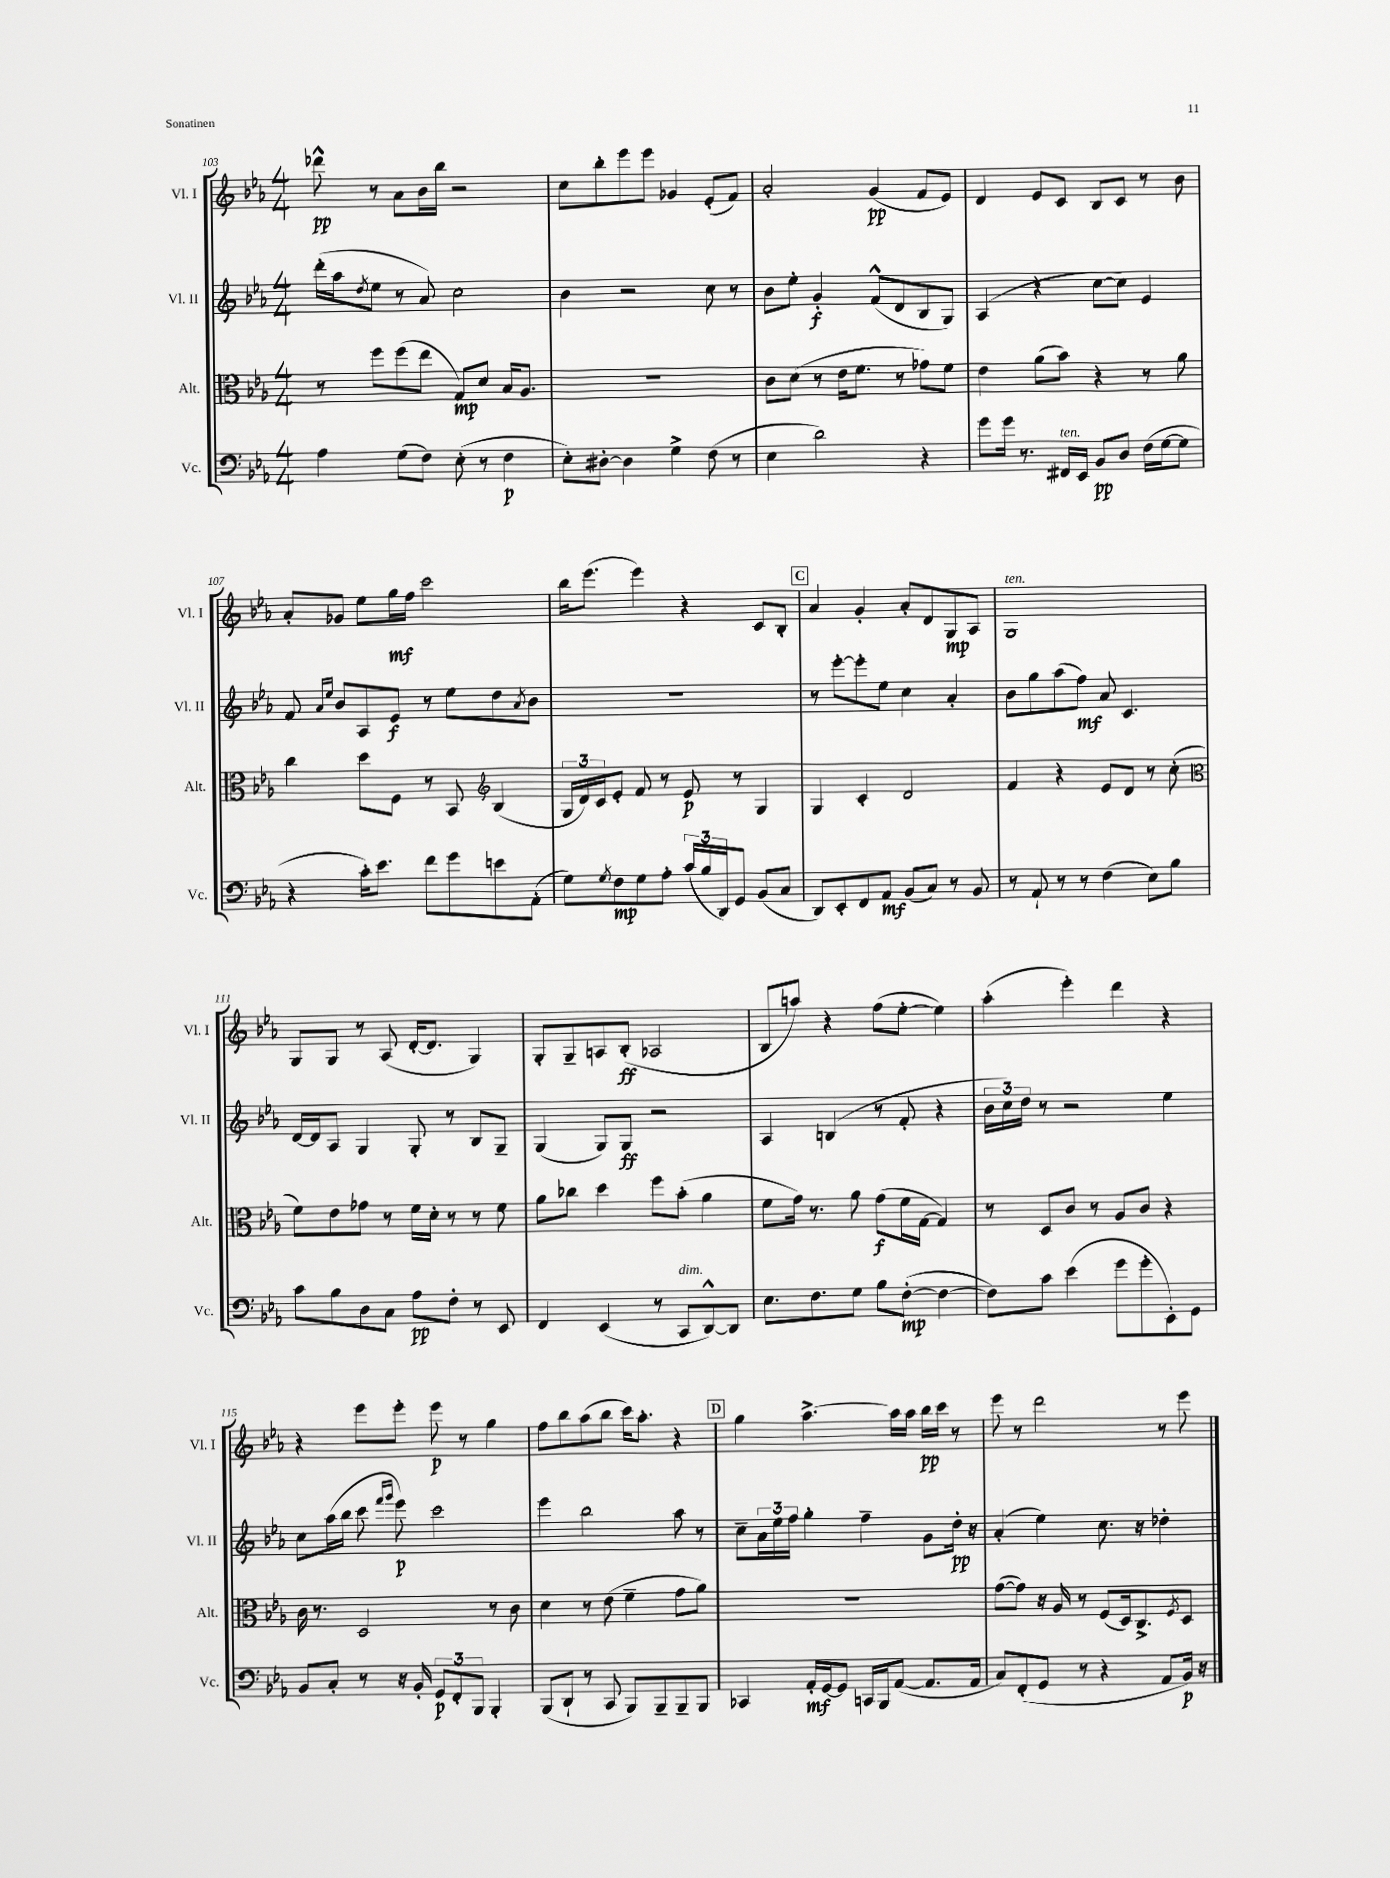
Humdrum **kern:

**kern	**dynam	**kern	**dynam	**kern	**dynam	**kern	**dynam
*part4	*part4	*part3	*part3	*part2	*part2	*part1	*part1
*staff4	*staff4	*staff3	*staff3	*staff2	*staff2	*staff1	*staff1
*I"Vc.	*	*I"Alt.	*	*I"Vl. II	*	*I"Vl. I	*
*I'Vc.	*	*I'Alt.	*	*I'Vl. II	*	*I'Vl. I	*
*clefF4	*	*clefC3	*	*clefG2	*	*clefG2	*
*k[b-e-a-]	*	*k[b-e-a-]	*	*k[b-e-a-]	*	*k[b-e-a-]	*
*M4/4	*	*M4/4	*	*M4/4	*	*M4/4	*
=103	=103	=103	=103	=103	=103	=103	=103
4A-\	.	8r	.	(16ddd'\LL	.	8ddd-X^^\	pp
.	.	.	.	16aa-\J	.	.	.
.	.	.	.	8qdd/	.	.	.
.	.	8ff\L	.	8ee-\J	.	8r	.
(8G\L	.	(8ff\	.	8r	.	8a-\L	.
8F\J)	.	8ee-\J	.	8a-/)	.	16b-\L	.
.	.	.	.	.	.	16bb-\JJ	.
(8E-'\	.	8G/L)	mp	2cc\	.	2r	.
8r	.	8d/J	.	.	.	.	.
4F\	p	16B-/KL	.	.	.	.	.
.	.	8.A-/J	.	.	.	.	.
=104	=104	=104	=104	=104	=104	=104	=104
8E-'\L)	.	1r	.	4b-\	.	8cc\L	.
[8D#X'\J	.	.	.	.	.	8bb-'\	.
4D#\]	.	.	.	2r	.	8eee-\	.
.	.	.	.	.	.	8eee-\J	.
4G^\	.	.	.	.	.	4g-X/	.
(8F\	.	.	.	8cc\	.	(8e-'/L	.
8r	.	.	.	8r	.	8f/J)	.
=105	=105	=105	=105	=105	=105	=105	=105
4E-\	.	8c\L	.	8b-\L	.	2a-'/	.
.	.	(8d\J	.	8ee-'\J	.	.	.
2d\)	.	8r	.	4g'/	f	.	.
.	.	16e-\KL	.	.	.	.	.
.	.	8.f\J	.	.	.	.	.
.	.	.	.	(8f^^/L	.	(4g/	pp
.	.	8r	.	8d/	.	.	.
4r	.	8g-X\L)	.	8B-/	.	8f/L	.
.	.	8f\J	.	8G/J)	.	8e-/J)	.
=106	=106	=106	=106	=106	=106	=106	=106
8g\L	.	4e-\	.	(4A-/	.	4d/	.
16g\Jk	.	.	.	.	.	.	.
8.r	.	.	.	.	.	.	.
.	.	(8a-\L	.	4r	.	8e-/L	.
!LO:TX:a:i:t=ten.	!	!	!	!	!	!	!
16FF#X/LL	.	8b-\J)	.	.	.	8c/J	.
16EE-/JJ	.	.	.	.	.	.	.
8BB-/L	pp	4r	.	[8cc\L	.	8B-/L	.
8D/J	.	.	.	8cc\J])	.	8c/J	.
(16F\LL	.	8r	.	4e-/	.	8r	.
[16G\J	.	.	.	.	.	.	.
8G\J]	.	8a-\	.	.	.	8b-\	.
!!LO:LB:g=z
=107	=107	=107	=107	=107	=107	=107	=107
4r	.	4cc\	.	8f/	.	8a-'/L	.
.	.	.	.	16qqa-/LL	.	.	.
.	.	.	.	16qqee-/JJ	.	.	.
.	.	.	.	8b-/L	.	8g-X/J	.
16c'\KL)	.	8dd\L	.	8A-/	.	8ee-\L	.
8.e-\J	.	.	.	.	.	.	.
.	.	8F\J	.	8e-/J	f	16gg\L	mf
.	.	.	.	.	.	16ff\JJ	.
8f\L	.	8r	.	8r	.	2ccc\	.
8g\	.	8BB-/	.	8ee-\L	.	.	.
*	*	*clefG2	*	*	*	*	*
8en\	.	(4B-/	.	8dd\	.	.	.
.	.	.	.	8qa-/	.	.	.
(8AA-'\J	.	.	.	8b-\J	.	.	.
=108	=108	=108	=108	=108	=108	=108	=108
8G\L)	.	24G/LL	.	1r	.	16bb-\KL	.
.	.	24d/)	.	.	.	.	.
.	.	.	.	.	.	(8.eee-\J	.
.	.	24c/J	.	.	.	.	.
8qG/	.	.	.	.	.	.	.
8F\	mp	8e-'/J	.	.	.	.	.
8G\	.	8f/	.	.	.	4eee-\)	.
8A-'\J	.	8r	.	.	.	.	.
(24c/LL	.	8e-/	p	.	.	4r	.
24B-/	.	.	.	.	.	.	.
24DD/J)	.	.	.	.	.	.	.
8GG/J	.	8r	.	.	.	.	.
(8BB-/L	.	4G/	.	.	.	8c/L	.
8C/J	.	.	.	.	.	8B-'/J	.
!!LO:REH:place=s1:t=C
=109	=109	=109	=109	=109	=109	=109	=109
8DD/L)	.	4G/	.	8r	.	4a-/	.
8EE-'/	.	.	.	[8eee-'\L	.	.	.
8FF/	.	4c'/	.	8eee-'\]	.	4g'/	.
8AA-/J	mf	.	.	8ee-\J	.	.	.
(8BB-/L	.	2d/	.	4cc\	.	8a-'/L	.
8C/J)	.	.	.	.	.	8d/	.
8r	.	.	.	4a-'/	.	8G/	mp
8BB-/	.	.	.	.	.	8A-/J	.
=110	=110	=110	=110	=110	=110	=110	=110
!	!	!	!	!	!	!LO:TX:a:i:t=ten.	!
8r	.	4f/	.	8b-\L	.	1G	.
8AA-`/	.	.	.	8gg\	.	.	.
8r	.	4r	.	(8aa-\	.	.	.
8r	.	.	.	8ff\J)	mf	.	.
(4F\	.	8e-/L	.	8a-/	.	.	.
.	.	8d/J	.	4.c/	.	.	.
8E-\L)	.	8r	.	.	.	.	.
8B-\J	.	(8cc'\	.	.	.	.	.
!!LO:LB:g=z
=111	=111	=111	=111	=111	=111	=111	=111
*	*	*clefC3	*	*	*	*	*
8c\L	.	8f\L)	.	[16d/LL	.	8G/L	.
.	.	.	.	16d/J]	.	.	.
8B-\	.	8e-\	.	8A-/J	.	8G/J	.
8D\	.	8g-X\J	.	4G/	.	8r	.
8C\J	.	8r	.	.	.	(8A-/	.
8A-\L	pp	16f\LL	.	8G'/	.	[16d'/KL	.
.	.	16d'\JJ	.	.	.	8.d/J]	.
8F'\J	.	8r	.	8r	.	.	.
8r	.	8r	.	8B-/L	.	4G/)	.
8EE-/	.	8f\	.	8G~/J	.	.	.
=112	=112	=112	=112	=112	=112	=112	=112
4FF/	.	8a-\L	.	(4G/	.	8G'/L	.
.	.	8cc-X\J	.	.	.	8G~/	.
(4EE-/	.	4dd\	.	8G/L)	.	8An/	.
.	.	.	.	8G/J	ff	(8B-'/J	ff
8r	.	8ff\L	.	2r	.	2A-X/	.
!LO:TX:a:i:t=dim.	!	!	!	!	!	!	!
8CC/L	.	(8b-'\J	.	.	.	.	.
[8DD^^/)	.	4a-\	.	.	.	.	.
8DD/J]	.	.	.	.	.	.	.
=113	=113	=113	=113	=113	=113	=113	=113
8.E-\L	.	8f\L	.	4A-/	.	8B-/L	.
.	.	16g\Jk)	.	.	.	8aan/J)	.
8.F\	.	8.r	.	.	.	.	.
.	.	.	.	(4Bn/	.	4r	.
8G\J	.	8a-\	.	.	.	.	.
8B-\L	.	(8g\L	f	8r	.	(8ff\L	.
([8F'\J	mp	16f\L	.	8f'/	.	[8ee-'\J	.
.	.	[16G\JJ	.	.	.	.	.
4F\_	.	4G/])	.	4r	.	4ee-\])	.
=114	=114	=114	=114	=114	=114	=114	=114
8F\L])	.	8r	.	24b-\LL	.	(4aa-'\	.
.	.	.	.	24cc\)	.	.	.
.	.	.	.	24dd\JJ	.	.	.
8c\J	.	8D/L	.	8r	.	.	.
(4e-\	.	8c/J	.	2r	.	4eee-'\)	.
.	.	8r	.	.	.	.	.
8g\L	.	8A-/L	.	.	.	4ddd\	.
8g'\	.	8c/J	.	.	.	.	.
8EE-'\)	.	4r	.	4ee-\	.	4r	.
8GG\J	.	.	.	.	.	.	.
!!LO:LB:g=z
=115	=115	=115	=115	=115	=115	=115	=115
8BB-/L	.	16c\	.	8cc\L	.	4r	.
.	.	8.r	.	.	.	.	.
8C'/J	.	.	.	(16aa-\L	.	.	.
.	.	.	.	16bb-\JJ	.	.	.
8r	.	2D/	.	8ccc\	.	8eee-\L	.
.	.	.	.	16qqfff/LL	.	.	.
.	.	.	.	16qqggg/JJ	.	.	.
16r	.	.	.	8eee-\)	p	8eee-'\J	.
16BB-'/	.	.	.	.	.	.	.
12GG/L	p	.	.	2ccc\	.	8eee-\	p
12FF'/	.	.	.	.	.	.	.
.	.	.	.	.	.	8r	.
12BBB-/J	.	.	.	.	.	.	.
4BBB-'/	.	8r	.	.	.	4gg\	.
.	.	8c\	.	.	.	.	.
=116	=116	=116	=116	=116	=116	=116	=116
(8BBB-/L	.	4d\	.	4eee-\	.	8ff\L	.
8DD`/J	.	.	.	.	.	8bb-\	.
8r	.	8r	.	2bb-\	.	(8aa-\	.
8CC/	.	(8e-\	.	.	.	8bb-\J	.
8BBB-/L)	.	4f~\	.	.	.	16ccc\KL)	.
.	.	.	.	.	.	8.aa-'\J	.
8BBB-~/	.	.	.	.	.	.	.
8BBB-~/	.	8g\L	.	8aa-\	.	4r	.
8BBB-/J	.	8a-\J)	.	8r	.	.	.
!!LO:REH:place=s1:t=D
=117	=117	=117	=117	=117	=117	=117	=117
4CC-X/	.	1r	.	8cc~\L	.	4gg\	.
.	.	.	.	24a-\L	.	.	.
.	.	.	.	24ee-\	.	.	.
.	.	.	.	24ff\JJ	.	.	.
16AA-'/LL	mf	.	.	4gg'\	.	[4.aa-^\	.
[16GG/J	.	.	.	.	.	.	.
8GG/J]	.	.	.	.	.	.	.
16CCn/LL	.	.	.	4ff~\	.	.	.
16BBB-/J	.	.	.	.	.	.	.
([8AA-/J	.	.	.	.	.	16aa-\LL]	.
.	.	.	.	.	.	16aa-\JJ	.
8.AA-/L]	.	.	.	8g\L	.	16bb-\LL	pp
.	.	.	.	.	.	16ccc\JJ	.
.	.	.	.	16dd'\Jk	pp	8r	.
16AA-/Jk	.	.	.	16r	.	.	.
=118	=118	=118	=118	=118	=118	=118	=118
8C/L)	.	([8g\L	.	(4a-'/	.	8eee-\	.
(8FF'/	.	8g\J])	.	.	.	8r	.
8GG/J	.	16r	.	4ee-\)	.	2ddd\	.
.	.	16A-/	.	.	.	.	.
8r	.	8r	.	.	.	.	.
4r	.	(8F/L	.	8.cc\	.	.	.
.	.	16D/k)	.	.	.	.	.
.	.	8.C^/	.	16r	.	.	.
8AA-/L	.	.	.	4dd-X'\	.	8r	.
.	.	8qF/	.	.	.	.	.
16BB-/Jk)	p	8D/J	.	.	.	8eee-\	.
16r	.	.	.	.	.	.	.
==	==	==	==	==	==	==	==
*-	*-	*-	*-	*-	*-	*-	*-
